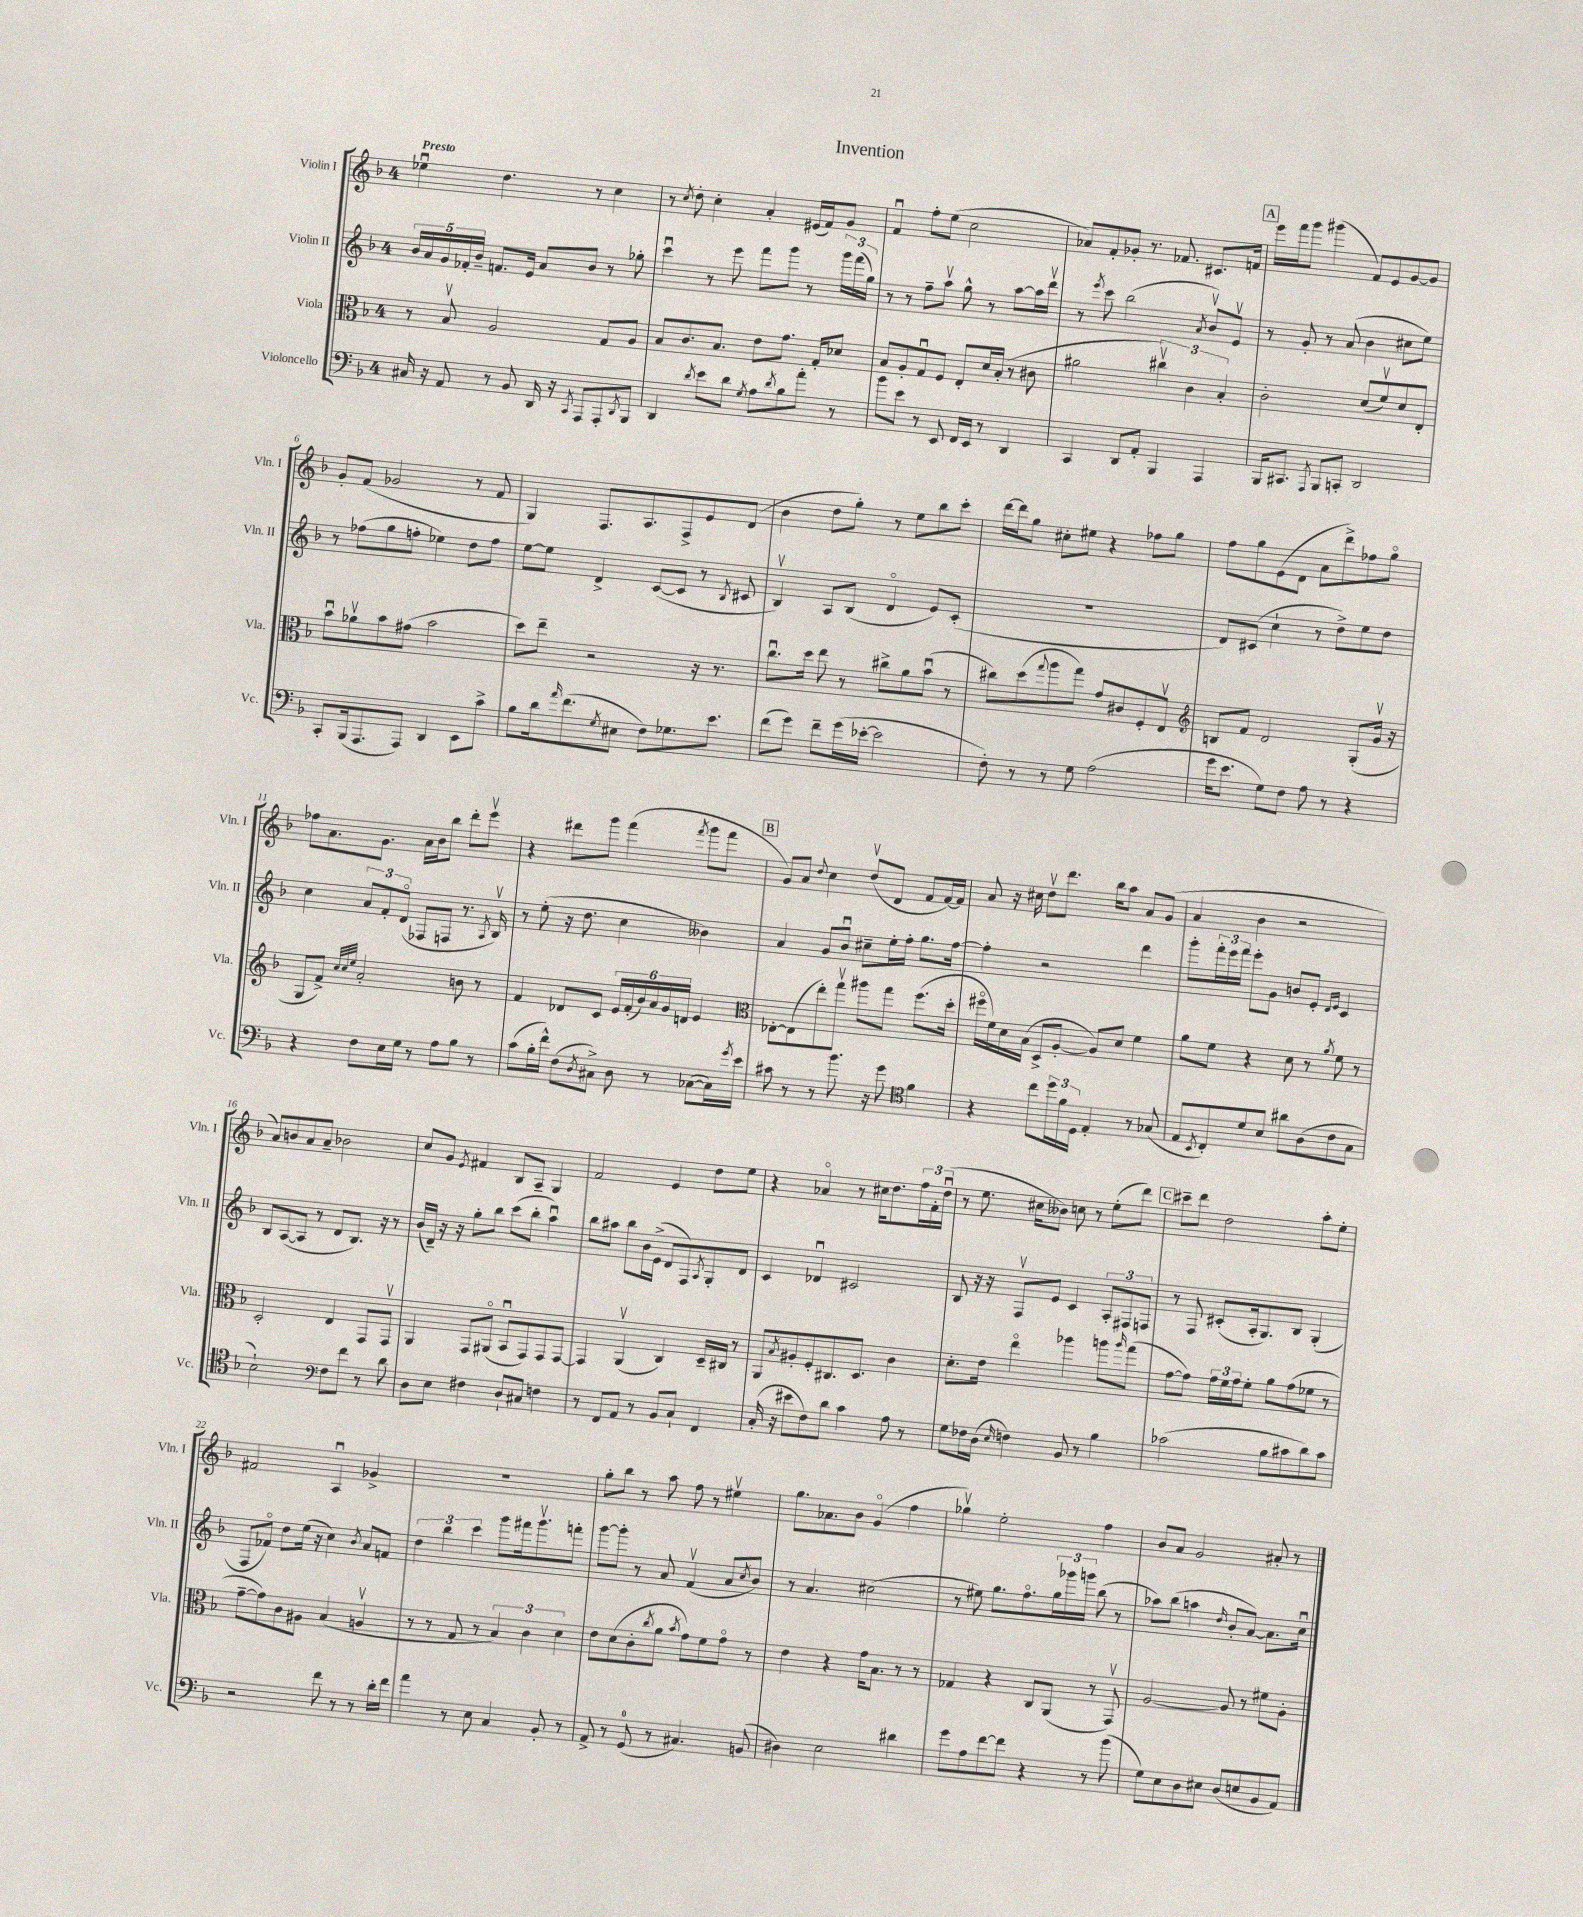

**kern	**kern	**kern	**kern
*staff4	*staff3	*staff2	*staff1
*clefF4	*clefC3	*clefG2	*clefG2
*k[b-]	*k[b-]	*k[b-]	*k[b-]
*M4/4	*M4/4	*M4/4	*M4/4
16C#	8r	20b-	4ee-u
.	.	20a	.
16r	.	.	.
.	.	20g	.
8AA	8B-v	.	.
.	.	20f-'	.
.	.	20b-~	.
8r	2A	8.f	4.dd
8BB-	.	.	.
.	.	16e	.
16DD	.	8a	.
16r	.	.	.
8qCC	.	.	.
8AAA	.	8b-	8r
8AAA'	8G	8r	4cc
8qDD	.	.	.
8BBB-	8A	8gg-'	.
=	=	=	=
4DD	8B-	4cccu	8r
.	.	.	8qcc
.	8.c	.	8dd'
8qd	.	.	.
8e	.	8r	4cc'
.	8.B-	.	.
8d	.	8eee	.
8qG	.	.	.
8A	8e	8fff	4a'
8qd	.	.	.
8B-	8.g	8ggg	.
8a'	.	8r	(16e#
.	16G'	.	16f)
8r	8d-	24ggg	8g
.	.	(24fff	.
.	.	24gg)	.
=	=	=	=
8b-	8B-	8r	4fu
8e	8A'	8r	.
8r	8Gu	8ff~	8ff'
8EE	8F	8aav	(8ee
16FF	8E'	8gg^^	2cc
16EE	.	.	.
8r	16d	8r	.
.	(16B-'	.	.
4DD	8r	[8aa	.
.	8c#	16aa]	.
.	.	16dddv	.
=	=	=	=
4CC	2a#	8r	8a-)
.	.	8qeee	.
.	.	8ccc	8f'
8DD	.	(2bb-	8g-'
8AA'	.	.	8.r
4BBB-	6cc#v)	.	.
.	.	.	8.f-
.	6c	.	.
.	.	8qa	.
4AAA	.	8b-v)	8.c#
.	6B-'	.	.
.	.	8ev	.
.	.	.	16f
=	=	=	=
16BBB-	2c'	8r	16eee
8.CC#	.	.	16fff
.	.	8g'	8ggg
8qAAA	.	.	.
8BBB-	.	8r	(4ggg#
8CC'	.	(8a	.
2DD	(8d	4b-	8f)
.	8fv)	.	8e
.	8d	8cc#	[8g
.	8E'	8ee)	8g]
=	=	=	=
8CC'	8b-u	8r	8g'
(16BBB-	8a-v	(8ff-	(8f
8.AAA	.	.	.
.	8b-	8gg	2g-
8AAA)	(8g#	8ff'	.
4DD	2b-	4ee-)	.
8EE	.	8dd	8r
8c^	.	8ff	8f
=	=	=	=
8B-	8dd)	[8ee	4G)
16d	8ee~	8ee]	.
16qqa	.	.	.
(8.f	.	.	.
.	2r	4d^	8.F
8qG	.	.	.
8E#	.	.	.
.	.	.	8.A
8F)	.	([8c	.
8.G-	.	8c]	8F^
.	16r	8r	8e
8.e	8.r	.	.
.	.	8qB-	.
.	.	8c#	(8d
=	=	=	=
(8f	8.ccu	4B-v)	4b-
8g)	.	.	.
.	16dd	.	.
8f~	8ee	8A	8dd
(16g	8r	(8B-	8gg')
[16e-'	.	.	.
2e-]	8cc#^	4do	8r
.	8a	.	8ee
.	(8b-u	8e)	8bb-
.	8r	(8c'	8ccc'
=	=	=	=
8F')	8cc#)	1r	[16ddd
.	.	.	16ddd]
8r	(8dd	.	8gg
.	8qqgg	.	.
8r	8aa	.	8cc#'
8G	8gg)	.	8ee#
(2A	8g	.	4r
.	8c#	.	.
.	8F'	.	8ff-
.	8Ev	.	8gg
=	=	=	=
*	*clefG2	*	*
16g	8B	8d)	8ff
8.e	.	.	.
.	8f	(8c#	8gg
8G)	2d	4cc`	(8e
8F	.	.	8d
8A	.	8r	8a
8r	.	8dd^)	8ddd^)
4r	(8G'	8ee	8ff-
.	16gv	8dd	8ggo
.	16r	.	.
=	=	=	=
4r	8G	4cc	8ff-
.	8f^)	.	8.a
.	32qqcc	.	.
.	32qqcc	.	.
.	32qqee	.	.
8F	2a'	12a	.
.	.	.	8.g
.	.	12f'	.
16E	.	.	.
.	.	(12do	.
16G	.	.	.
8r	.	8F-	16a
.	.	.	16b-
8A	.	8F	8bb-
8B-	8b	8.r	8ddd'
8r	8r	.	8eeev
.	.	8qA	.
.	.	16B-v)	.
=	=	=	=
(8c	4f	8r	4r
16B-'	.	(8ee'	.
16f^^)	.	.	.
(8F	8d-	16r	8ddd#
.	.	8.dd	.
8qD	.	.	.
8C#^)	8c	.	8ggg
8D	24e	4cc	(4fff
.	(24f'	.	.
.	24b-)	.	.
8r	24a	.	.
.	24g	.	.
.	24d	.	.
.	.	.	8qfff
([8C-	4e	4b--)	8ggg
16C-])	.	.	8fff
8qg	.	.	.
16e	.	.	.
=	=	=	=
*	*clefC3	*	*
8c#	[8E-'	4a	8g)
8r	(8E-]	.	8a
.	.	.	8qqdd
8r	8ee')	8g	4cc
8.b-	8ggv	8b-u	.
.	8aa#	8cc#~	(8ddv
16r	.	.	.
8g	8gg	16ee'	8d
.	.	16ff'	.
*clefC4	*	*	*
4f	(8.ff	8.gg	8f
.	.	.	[16f)
.	16dd'	[16ff	16f]
=	=	=	=
4r	16ff#o	4ff']	8a
.	16f)	.	.
.	16d	.	16r
.	(16B-	.	16cc#
8cc	8D^	2r	8ddv
24dd	[8A'	.	8.ddd
24f	.	.	.
24D	.	.	.
4E'	8A])	.	.
.	.	.	16bb-
.	8d	.	8aa
8r	4f	4ddd	8a
(8G-	.	.	(8g
=	=	=	=
8E	8a	8ggg'	4a
8qBB-	.	.	.
8C')	8f	24fff'	.
.	.	24eee	.
.	.	24fff	.
8d	4r	8eee'	4b-
8B-	.	8g	.
8a#	8d	8b	2r
(8A	8r	8e'	.
.	.	16qqd	.
.	8qa	16qqe	.
8c	8f	4c	.
8G	8r	.	.
=	=	=	=
2B-`)	2D'	8B-	8a)
.	.	([8A	8b
.	.	8A]	8a
.	.	8r	8a~
*clefF4	*	*	*
8F	4E	8d	2b-
8f	.	8.B-)	.
8r	8GG	.	.
.	.	16r	.
8d	8GGv	8r	.
=	=	=	=
8D	4AA	(16b-	8cc
.	.	16d~)	.
8E	.	16r	8g
.	.	16r	.
.	.	.	8qe
4F#	8GG	8gg'	4f#
.	(8AA#o	8bb-	.
8D`	8BB-u	(8ccc	8B-
8C#	8GG)	8bb-'	8A~
4F	8GG	4aau)	4G
.	[8GG	.	.
=	=	=	=
8r	4GG]	8bb-	2f
8FF	.	8aa#	.
8AA	(4AAv	8bb-	.
8r	.	16b-	.
.	.	(16e^	.
8BB-	4C)	8d	4e
8C`	.	8F)	.
.	.	8qA	.
4FF	16D~	8G'	8dd
.	16C#	.	.
.	8r	8d	8ee
=	=	=	=
(16C'	8AA	4c	4r
16r	.	.	.
.	8qB-	.	.
8e#	8A#'	.	.
8F)	8F'	4d-u	4a-o
8d	8.C#	.	.
4c	.	2c#	8r
.	8.D	.	.
.	.	.	16cc#
.	.	.	8.dd
8A	4c	.	.
8r	.	.	24ff
.	.	.	24f'
.	.	.	(24ddu
=	=	=	=
8G	8.d'	8B-	8r
16F-	.	16r	8.ee
(16D	16e	16r	.
16qqE	.	.	.
4F)	4eeo	8Fv	.
.	.	.	16cc#
.	.	8e	8b--)
8BB-	4aa-	4c	8cc
8r	.	.	8r
4B-	8aa	12A'	(8ee'
.	.	12F#	.
.	16qqaa	.	.
.	(8gg	.	8ddd)
.	.	12F	.
=	=	=	=
(2c-	[8g	8r	8ccc#~
.	8g])	8F	8ddd
.	24g	(8c#'	2dd
.	24f	.	.
.	24g	.	.
.	8f'	16A'	.
.	.	8.G)	.
8B-	8a	.	.
8c#	(8g	8B-	.
8d)	8f-	(4G'	8aa'
8c#	8r	.	8ee'
=	=	=	=
2r	[8g~	8F	2f#
.	8g])	8f-o)	.
.	8c	8dd	.
.	8A#	(16ee	.
.	.	16r	.
8f	(4B-	4cc)	4Au
8r	.	.	.
.	.	8qb-	.
8r	4Av	8a	4g-^
16d'	.	8f	.
16f	.	.	.
=	=	=	=
4a	8r	6dd	1r
.	8r	.	.
.	.	6bb-	.
8r	8G	.	.
.	.	6ccc	.
8E	8r	.	.
4C	6B-)	8ggg	.
.	.	16fff#	.
.	6c	.	.
.	.	8.gggv	.
8BB-'	.	.	.
.	6d	.	.
8r	.	8fff'	.
=	=	=	=
8AA^	8e	[8ggg	8gg'
8r	(8d	8ggg']	8bb-
(8GG	8c'	8r	8r
.	8qcc	.	.
8r	8a	8a	8aa
.	8qb-	.	.
4.C#)	8g)	(4fv	8ff
.	8f	.	8r
.	8go	8a	4ee#v
.	.	8qcc	.
(8BB	8r	8b-)	.
=	=	=	=
4D#)	4e	8r	8.gg
.	.	4.a	.
.	.	.	8.a-
2E	4r	.	.
.	.	.	8b-
.	16g	(2cc#	(4go
.	8.B-	.	.
4d#	8r	.	4ff
.	8r	.	.
=	=	=	=
8g	4G-	8r	4gg-v)
8A	.	8ee#)	.
[8f	4r	8.gg	2ee'
8f]	.	.	.
.	.	8.ffo	.
4r	8C	.	.
.	(8AA	24gg	.
.	.	24ggg-	.
.	.	24ggg	.
8r	8r	(8bb-	4ff
(8b-	8GGv)	8r	.
=	=	=	=
8G)	[2A	8aa-)	8b-
8E	.	(8bb-	8a
8D	.	4aa	2g
8E#	.	.	.
.	.	16qqdd	.
(8D	8A]	8b-'	.
8E	8r	[8a)	.
8BB-	8f#	8.a]	8a#'
8AA)	8A'	.	8r
.	.	16ccu	.
==	==	==	==
*-	*-	*-	*-
